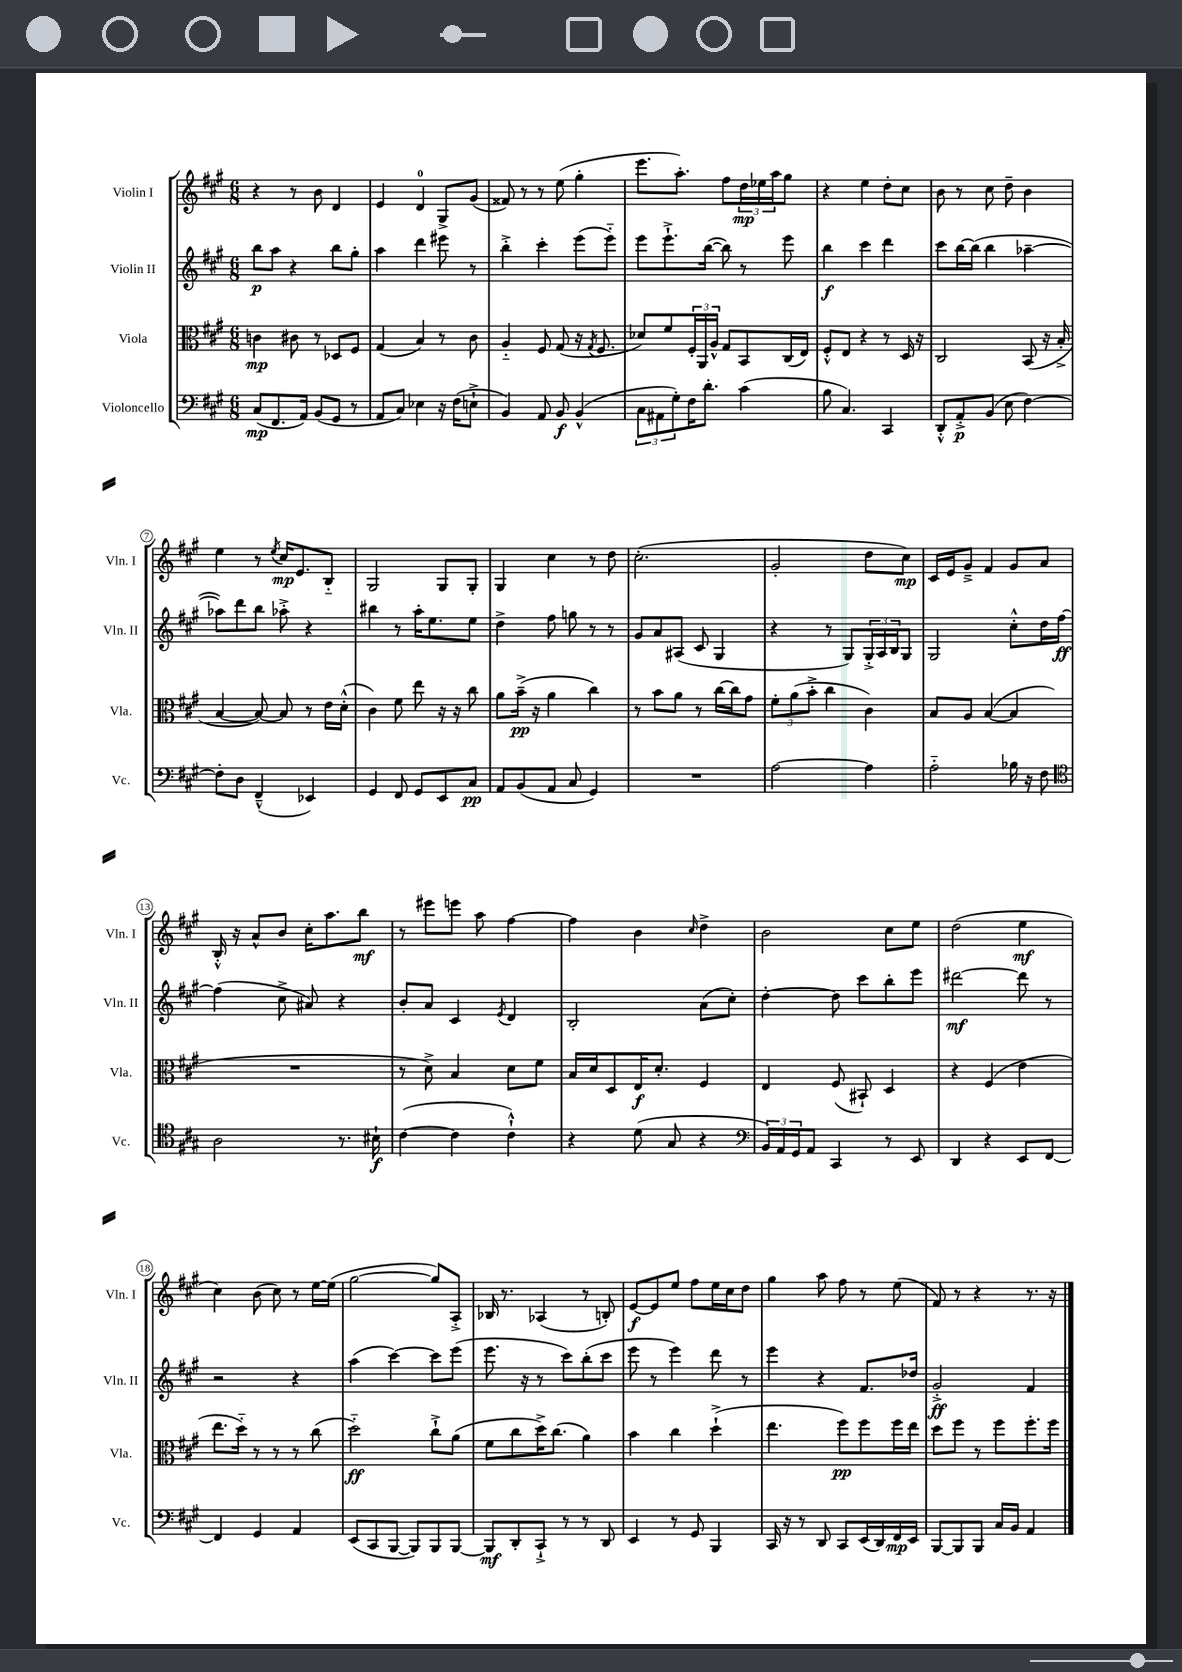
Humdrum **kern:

**kern	**dynam	**kern	**dynam	**kern	**dynam	**kern	**dynam
*part4	*part4	*part3	*part3	*part2	*part2	*part1	*part1
*staff4	*staff4	*staff3	*staff3	*staff2	*staff2	*staff1	*staff1
*I"Violoncello	*	*I"Viola	*	*I"Violin II	*	*I"Violin I	*
*I'Vc.	*	*I'Vla.	*	*I'Vln. II	*	*I'Vln. I	*
*clefF4	*	*clefC3	*	*clefG2	*	*clefG2	*
*k[f#c#g#]	*	*k[f#c#g#]	*	*k[f#c#g#]	*	*k[f#c#g#]	*
*M6/8	*	*M6/8	*	*M6/8	*	*M6/8	*
=1	=1	=1	=1	=1	=1	=1	=1
(8C#/L	mp	4cn\	mp	8bb\L	p	4r	.
8.FF#/	.	.	.	8aa\J	.	.	.
.	.	8c#X\	.	4r	.	8r	.
16AA/Jk)	.	.	.	.	.	.	.
(8BB/L	.	8r	.	.	.	8b\	.
8GG#/J	.	8D-X/L	.	8bb\L	.	4d/	.
8r	.	8F#/J	.	8gg#'\J	.	.	.
=2	=2	=2	=2	=2	=2	=2	=2
8AA/L	.	(4G#/	.	4aa\	.	4e/	.
8C#/J)	.	.	.	.	.	.	.
4E-X\	.	4B/)	.	4ddd\	.	4d/	.
16r	.	8r	.	8eee#X\	.	8G#^/L	.
(16F#\KL	.	.	.	.	.	.	.
8En`^\J	.	8c#\	.	8r	.	(8g#/J	.
=3	=3	=3	=3	=3	=3	=3	=3
4BB/)	.	4A/	.	4bb'^\	.	8f##X/)	.
.	.	.	.	.	.	8r	.
8AA/	.	8F#/	.	4ccc#'\	.	8r	.
8BB/	f	(8G#/	.	.	.	(8ee\	.
(4BB^^/	.	16r	.	(8eee\L	.	4gg#'\	.
.	.	8qG#/	.	.	.	.	.
.	.	8.F#/	.	.	.	.	.
.	.	.	.	8eee\J)	.	.	.
=4	=4	=4	=4	=4	=4	=4	=4
12C#\L	.	8d-X/L)	.	8eee\L	.	8.eee\L	.
12AA#X\	.	.	.	.	.	.	.
.	.	8f#/	.	8.eee`^\	.	.	.
12G#'\)	.	.	.	.	.	.	.
.	.	.	.	.	.	8.aa'\J)	.
16F#\K	.	24F#'/L	.	.	.	.	.
.	.	24AA/	.	.	.	.	.
8.d'\J	.	.	.	([16bb\Jk	.	.	.
.	.	24A^^/JJ	.	.	.	.	.
.	.	8G#/L	.	8bb\])	.	8ff#\L	.
(4c#\	.	8BB/	.	8r	.	24dd\L	mp
.	.	.	.	.	.	24ee-X\	.
.	.	.	.	.	.	24aa\J	.
.	.	(16C#/L	.	8eee\	.	8gg#\J	.
.	.	16E/JJ)	.	.	.	.	.
=5	=5	=5	=5	=5	=5	=5	=5
8B\	.	8F#'^^/L	.	4bb\	f	4r	.
4.C#/)	.	8E/J	.	.	.	.	.
.	.	4r	.	4ccc#\	.	4ee\	.
4CC#/	.	8r	.	4ddd\	.	8dd'\L	.
.	.	16D/	.	.	.	8cc#\J	.
.	.	16r	.	.	.	.	.
=6	=6	=6	=6	=6	=6	=6	=6
8DD'^^/L	.	2C#/	.	8ccc#\L	.	8b\	.
8AA'^/	p	.	.	[16bb\L	.	8r	.
.	.	.	.	(16bb\JJ]	.	.	.
(8BB/J	.	.	.	4bb\	.	8cc#\	.
8E\	.	.	.	.	.	8dd~\	.
[4F#\)	.	(8BB/	.	[4aa-X~\	.	4b\	.
.	.	16r	.	.	.	.	.
.	.	16B'^/	.	.	.	.	.
!!LO:LB:g=z
=7	=7	=7	=7	=7	=7	=7	=7
8F#'\L]	.	[4B/	.	8aa-X\L])	.	4ee\	.
8D\J	.	.	.	8ddd\	.	.	.
(4FF#~^^/	.	8B/_)	.	8bb\J	.	8r	.
.	.	.	.	.	.	8qee/	.
.	.	8B/]	.	8aa-X'^\	.	16cc#/KL	mp
.	.	.	.	.	.	8.e/	.
4EE-X/)	.	8r	.	4r	.	.	.
.	.	16e\LL	.	.	.	8B/J	.
.	.	(16d'^^\JJ	.	.	.	.	.
=8	=8	=8	=8	=8	=8	=8	=8
4GG#/	.	4c#\)	.	4bb#X\	.	2G#/	.
8FF#/	.	8f#\	.	8r	.	.	.
8GG#/L	.	8ee\	.	16aa'\KL	.	.	.
.	.	.	.	8.ee\	.	.	.
8EE/	.	16r	.	.	.	8G#/L	.
.	.	16r	.	.	.	.	.
8C#/J	pp	8cc#\	.	8ee\J	.	8G#'/J	.
=9	=9	=9	=9	=9	=9	=9	=9
8AA/L	.	8a\L	.	4dd^\	.	4G#/	.
(8BB/	.	(16b~^\Jk	pp	.	.	.	.
.	.	16r	.	.	.	.	.
8AA/J	.	4a\	.	8ff#\	.	4cc#\	.
8C#/	.	.	.	8ggn\	.	.	.
4GG#/)	.	4cc#\)	.	8r	.	8r	.
.	.	.	.	8r	.	8dd\	.
=10	=10	=10	=10	=10	=10	=10	=10
2.r	.	8r	.	8g#/L	.	(2.cc#'\	.
.	.	8b\L	.	8a/	.	.	.
.	.	8a\J	.	(8A#X/J	.	.	.
.	.	8r	.	8c#/	.	.	.
.	.	[16cc#\LL	.	4G#/	.	.	.
.	.	16cc#\J]	.	.	.	.	.
.	.	8g#\J	.	.	.	.	.
=11	=11	=11	=11	=11	=11	=11	=11
[2A\	.	12f#'\L	.	4r	.	2g#'/	.
.	.	(12a\	.	.	.	.	.
.	.	12b'^\J	.	.	.	.	.
.	.	4cc#\	.	8r	.	.	.
.	.	.	.	8G#/L)	.	.	.
4A\]	.	4c#\)	.	24G#'^/L	.	8dd\L	.
.	.	.	.	24A/	.	.	.
.	.	.	.	24B/J	.	.	.
.	.	.	.	8G#/J	.	8cc#\J)	mp
=12	=12	=12	=12	=12	=12	=12	=12
2A\	.	8B/L	.	2G#/	.	16c#/LL	.
.	.	.	.	.	.	16e/J	.
.	.	8A/J	.	.	.	8g#~^/J	.
.	.	([4B/	.	.	.	4f#/	.
16B-X\	.	4B/]	.	8cc#'^^\L	.	8g#/L	.
16r	.	.	.	.	.	.	.
8F#\	.	.	.	16dd\L	.	8a/J	.
.	.	.	.	[16ff#\JJ	ff	.	.
!!LO:LB:g=z
=13	=13	=13	=13	=13	=13	=13	=13
*clefC4	*	*	*	*	*	*	*
2A\	.	2.r	.	(4ff#\]	.	16B'^^/	.
.	.	.	.	.	.	16r	.
.	.	.	.	.	.	8a^^/L	.
.	.	.	.	8cc#^\	.	8b/J	.
.	.	.	.	8a#X/)	.	16cc#'\KL	.
.	.	.	.	.	.	8.aa\	.
8.r	.	.	.	4r	.	.	.
.	.	.	.	.	.	8bb\J	mf
16B#X`\	f	.	.	.	.	.	.
=14	=14	=14	=14	=14	=14	=14	=14
([4c#\	.	8r	.	8b'/L	.	8r	.
.	.	8d^\)	.	8a/J	.	8eee#X\L	.
4c#\]	.	4B/	.	4c#/	.	8eeen\J	.
.	.	.	.	.	.	8aa\	.
.	.	.	.	8qe/	.	.	.
4c#`^^\)	.	8d\L	.	4d/	.	[4ff#\	.
.	.	8f#\J	.	.	.	.	.
=15	=15	=15	=15	=15	=15	=15	=15
4r	.	16B/LL	.	2B'/	.	4ff#\]	.
.	.	16d/J	.	.	.	.	.
.	.	8D/	.	.	.	.	.
(8d\	.	16E/K	f	.	.	4b\	.
.	.	8.d'/J	.	.	.	.	.
8G#/	.	.	.	.	.	.	.
.	.	.	.	.	.	16qqcc#/	.
4r	.	4F#/	.	(8a\L	.	4dd^\	.
.	.	.	.	8cc#'\J)	.	.	.
=16	=16	=16	=16	=16	=16	=16	=16
*clefF4	*	*	*	*	*	*	*
24BB/LL)	.	4E/	.	[4dd'\	.	2b\	.
24AA/	.	.	.	.	.	.	.
24GG#/J	.	.	.	.	.	.	.
8AA/J	.	.	.	.	.	.	.
4CC#/	.	(8F#/	.	8dd\]	.	.	.
.	.	8BB#X`/)	.	8ccc#\L	.	.	.
8r	.	4D/	.	8bb'\	.	8cc#\L	.
8EE/	.	.	.	8eee\J	.	8ee\J	.
=17	=17	=17	=17	=17	=17	=17	=17
4DD/	.	4r	.	[2ddd#X\	mf	(2dd\	.
4r	.	(4F#/	.	.	.	.	.
8EE/L	.	4e\	.	8ddd#\]	.	4ee\	mf
[8FF#/J	.	.	.	8r	.	.	.
!!LO:LB:g=z
=18	=18	=18	=18	=18	=18	=18	=18
4FF#/]	.	8.ee\L	.	2r	.	4cc#\)	.
.	.	16dd\Jk)	.	.	.	.	.
4GG#/	.	8r	.	.	.	(8b\	.
.	.	8r	.	.	.	8cc#\)	.
4AA/	.	8r	.	4r	.	8r	.
.	.	(8cc#\	.	.	.	[16ee\LL	.
.	.	.	.	.	.	(16ee\JJ]	.
=19	=19	=19	=19	=19	=19	=19	=19
(8EE/L	.	2dd\)	ff	(4aa\	.	[2gg#\	.
8CC#/	.	.	.	.	.	.	.
[8BBB/J	.	.	.	[4ccc#\)	.	.	.
8BBB/L])	.	.	.	.	.	.	.
8BBB/	.	8cc#`^\L	.	8ccc#\L]	.	8gg#/L])	.
[8BBB/J	.	(8a\J	.	(8eee\J	.	8A'^/J	.
=20	=20	=20	=20	=20	=20	=20	=20
8BBB/L]	mf	8f#\L	.	8.eee\	.	16B-X/	.
.	.	.	.	.	.	8.r	.
8DD'/	.	8cc#\	.	.	.	.	.
.	.	.	.	16r	.	.	.
8CC#`^/J	.	16dd^\K)	.	8r	.	(4A-X/	.
.	.	(8.cc#\J	.	.	.	.	.
8r	.	.	.	8ccc#\L)	.	.	.
8r	.	4a\)	.	(8bb'\	.	8r	.
8DD/	.	.	.	8ccc#\J	.	8Bn'/)	.
=21	=21	=21	=21	=21	=21	=21	=21
4EE/	.	4b\	.	8eee\	.	[8e/L	f
.	.	.	.	8r	.	8e/]	.
8r	.	4cc#\	.	4eee\)	.	8ee/J	.
8GG#/	.	.	.	.	.	8ff#\L	.
4BBB/	.	(4dd`^\	.	8ddd\	.	16ee\L	.
.	.	.	.	.	.	16cc#\J	.
.	.	.	.	8r	.	8dd\J	.
=22	=22	=22	=22	=22	=22	=22	=22
16CC#/	.	4.ee\	.	4eee\	.	4gg#\	.
16r	.	.	.	.	.	.	.
8r	.	.	.	.	.	.	.
8DD/	.	.	.	4r	.	8aa\	.
8CC#/L	.	8ff#\L)	pp	.	.	8ff#\	.
(16EE/L	.	8ff#\	.	8.f#/L	.	8r	.
16DD/)	.	.	.	.	.	.	.
16FF#/	mp	16ff#\L	.	.	.	(8ee\	.
16EE/JJ	.	16ee\JJ	.	16dd-X/Jk	.	.	.
=23	=23	=23	=23	=23	=23	=23	=23
[8BBB/L	.	8dd\L	.	2g#'^/	ff	8f#/)	.
8BBB/]	.	8ff#\J	.	.	.	8r	.
8BBB/J	.	8r	.	.	.	4r	.
16C#/LL	.	8ff#\L	.	.	.	.	.
16BB/JJ	.	.	.	.	.	.	.
4AA/	.	8.ff#'\	.	4f#/	.	8.r	.
.	.	16ff#\Jk	.	.	.	16r	.
==	==	==	==	==	==	==	==
*-	*-	*-	*-	*-	*-	*-	*-
